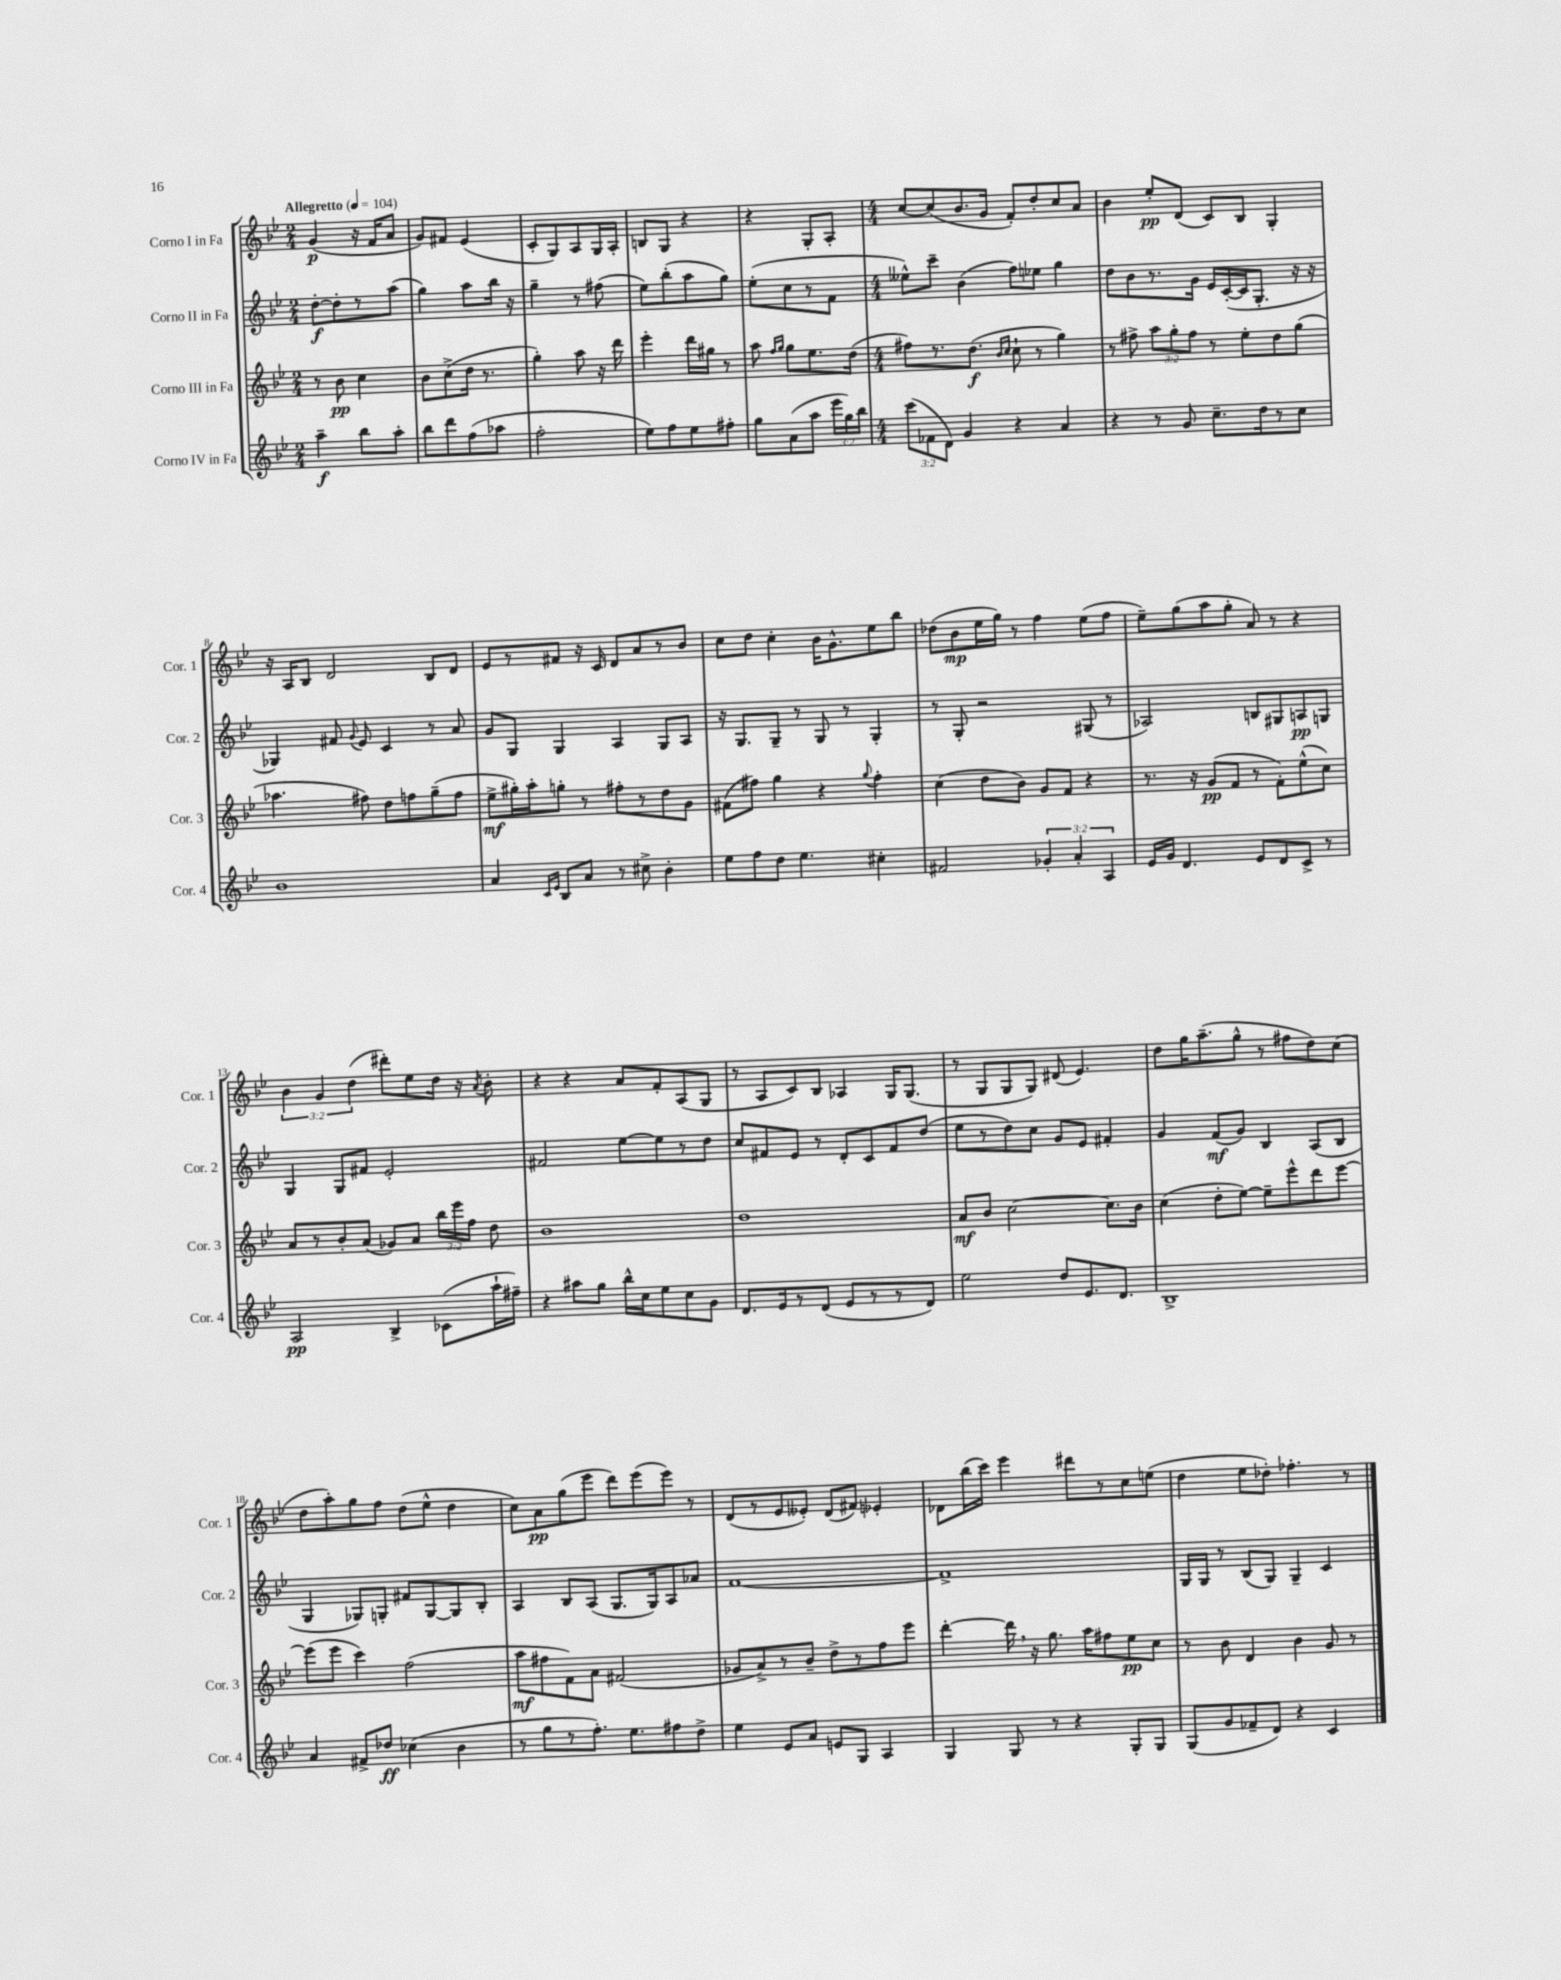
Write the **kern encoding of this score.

**kern	**kern	**kern	**kern
*staff4	*staff3	*staff2	*staff1
*clefG2	*clefG2	*clefG2	*clefG2
*k[b-e-]	*k[b-e-]	*k[b-e-]	*k[b-e-]
*M2/4	*M2/4	*M2/4	*M2/4
*MM104	*MM104	*MM104	*MM104
4aa~	8r	[8dd'	(4g
.	8b-	8dd']	.
8bb-	4cc	8r	16r
.	.	.	16f
8aa'	.	(8aa	8a
=	=	=	=
8bb-	8b-	4gg)	8g)
8ddd	(8cc^	.	8f#
(8ff	16dd	8aa	(4e-
.	8.r	.	.
8aa-	.	16bb-	.
.	.	16r	.
=	=	=	=
2ff'	4gg')	4gg~	8c'
.	.	.	8G)
.	8aa	8r	8A
.	16r	(8ff#	16G
.	16ddd	.	16A'
=	=	=	=
8ee-)	4eee-'	8ee-)	8B
8ff	.	(8bb-'	8G
8ee-	16ddd	8aa	4r
.	16gg#	.	.
8ff#'	8r	8gg)	.
=	=	=	=
8gg	8aa	(8ee-'	4r
.	16qqff	.	.
.	16qqgg	.	.
(8a	8gg	8cc	.
8aa	8.ee-	8r	8G'
24eee-	.	8f	8A'
24gg)	.	.	.
.	(16dd	.	.
24bb-	.	.	.
=	=	=	=
*M4/4	*M4/4	*M4/4	*M4/4
(12ccc	8ff#)	8ee--^^)	[8cc
12f-	.	.	.
.	8.r	8ccc~	(8cc]
12d)	.	.	.
4g	.	(4b-	8.b-
.	(8.dd	.	.
.	.	.	16g
.	16qqb-	.	.
.	16qqcc	.	.
4r	8cc`	8ff)	8f')
.	8r	8ee-	8dd'
4a	4gg)	4gg	8cc
.	.	.	8a
=	=	=	=
4r	8r	8dd	4b-
.	8ff#^	8b-	.
8r	12aa	8.r	8ee-'
.	12gg'	.	.
8g	.	.	(8d
.	12ff#	.	.
.	.	16g	.
8.cc~	8r	16e-	8c)
.	.	([16c'	.
.	8ee-'	16c]	8B-
16dd	.	8.G'	.
8r	8dd	.	4G'
8cc	(8gg	16r	.
.	.	16r	.
=	=	=	=
1b-	4.aa-	4G-)	16r
.	.	.	16A
.	.	.	8B-
.	.	8f#	2d
.	.	8qqg	.
.	8ff#)	8e-	.
.	8dd	4c	.
.	8ff	.	.
.	(8gg~	8r	8B-
.	8ff	8a	8d
=	=	=	=
4a	8ee-^	8g	8e-
.	16gg#')	8G	8r
.	16aa'	.	.
16qqc	.	.	.
16qqe-	.	.	.
8B-	8gg'	4G	8f#
8a	8r	.	16r
.	.	.	16c
8r	8ff#'	4A	8d
8cc#^	8r	.	8a
4b-'	8dd	8G	8r
.	8g	8A	8b-
=	=	=	=
8ee-	(8f#	16r	8cc
.	.	8.G	.
8ff	8ff#)	.	8dd
8dd	4gg	8G~	4cc'
4.ee-	.	8r	.
.	4r	8G	16b-
.	.	.	8.g^^
.	.	8r	.
.	8qqgg	.	.
4cc#'	4ff#'	4G'	8ee-
.	.	.	8bb-
=	=	=	=
2f#	(4cc	8r	(8dd-
.	.	8G'	8b-
.	8dd	2r	16ee-
.	.	.	16gg)
.	8b-)	.	8r
6g-'	8g	.	4ff
.	8f	.	.
6a'	.	.	.
.	4r	(8G#	(8ee-
6A	.	.	.
.	.	8r	8ff
=	=	=	=
16e-	8.r	2A-)	8ee-~)
16g	.	.	.
4.d	.	.	(8gg
.	16r	.	.
.	(8g	.	8aa
.	8f	.	8gg'
8e-	8r	8B	8a)
8d	8f')	8G#	8r
8c^	(8ee-^^	8A	4r
8r	8cc)	8G	.
=	=	=	=
2A	8a	4G	6b-
.	8r	.	.
.	.	.	6g
.	8b-'	8G	.
.	.	.	(6dd
.	(8a	8f#	.
4B-^	8g-)	2e-'	8ddd#')
.	8a	.	8ee-
(8c-	24bb-	.	16dd
.	24eee-	.	.
.	.	.	16r
.	24ff	.	.
.	.	.	8qa
16aa`	8dd	.	8b-'
16ff#~)	.	.	.
=	=	=	=
4r	1b-	2f#	4r
8aa#	.	.	4r
8gg	.	.	.
16bb-^^	.	[8ee-	8a
16cc	.	.	.
8ee-	.	8ee-]	8f'
8cc	.	8r	(8A
8g	.	8dd	8G
=	=	=	=
8.d	1dd	8cc	8r
.	.	8f#	8A
16e-	.	.	.
8r	.	8e-	8c)
(8d	.	8r	8B-
8e-	.	8d'	4A-
8r	.	8c	.
8r	.	8f#	16G
.	.	.	(8.G
8d)	.	(8dd	.
=	=	=	=
2ee-	8a	8ee-	8r
.	8b-	8r	8G
.	[2cc	8dd)	8G
.	.	8cc	8G)
8dd	.	8g	(8d#
8.e-	.	8e-	4.e-)
.	8.cc]	4f#'	.
8.d	.	.	.
.	16b-	.	.
=	=	=	=
1B-^	(4cc	4g	8dd
.	.	.	16gg
.	.	.	(8.aa~
.	8dd'	(8f	.
.	[8ee-)	8g)	8gg^^
.	8ee-~]	4B-	8r
.	8eee-^^	.	8ff#
.	8ddd	(8A	8dd)
.	[8eee-	8B-	(8cc
=	=	=	=
4a	(8eee-]	4G	8dd
.	8eee-	.	8aa')
8f#^	4ccc)	8G-)	8gg
8dd-	.	8G'	8ff
(4cc-	(2ff	8f#	(8dd
.	.	[8G	8ee-^^
4b-	.	8G]	4dd
.	.	8B-'	.
=	=	=	=
8r	8aa	4A	8cc)
8gg	8ff#	.	8a
8r	8f)	8B-	(8gg
8.ff')	8a	(8A	8eee-
.	(2f#	8.G	8ddd)
8.ee-	.	.	.
.	.	.	(8eee-
.	.	16G)	.
8ff#	.	8A	8eee-)
8dd^	.	8a-	8r
=	=	=	=
4ee-	8g-	[1f	(8d
.	8a^)	.	8r
8e-	8r	.	8e-
8a	8b-~	.	8e--')
8e	8dd^	.	(8d
8G	8r	.	8f#)
4A	8ff	.	4e-'
.	8eee-	.	.
=	=	=	=
4G	[4ddd'	1f^]	8d-
.	.	.	(16bb-
.	.	.	16ccc)
8G	16ddd]	.	4eee-
.	16r	.	.
8r	8.gg	.	.
4r	.	.	8ddd#
.	16aa	.	.
.	8ff#	.	8r
8G'	8ee-	.	8cc
8G	8cc	.	(8ee
=	=	=	=
(8G	8r	16G	4dd
.	.	16G	.
8g	8b-	8r	.
8f-~	4d	(8B-	8ee-
8d)	.	8G)	8dd-')
4r	4b-	4G~	4.ff-'
4c	8g	4c	.
.	8r	.	8r
==	==	==	==
*-	*-	*-	*-
